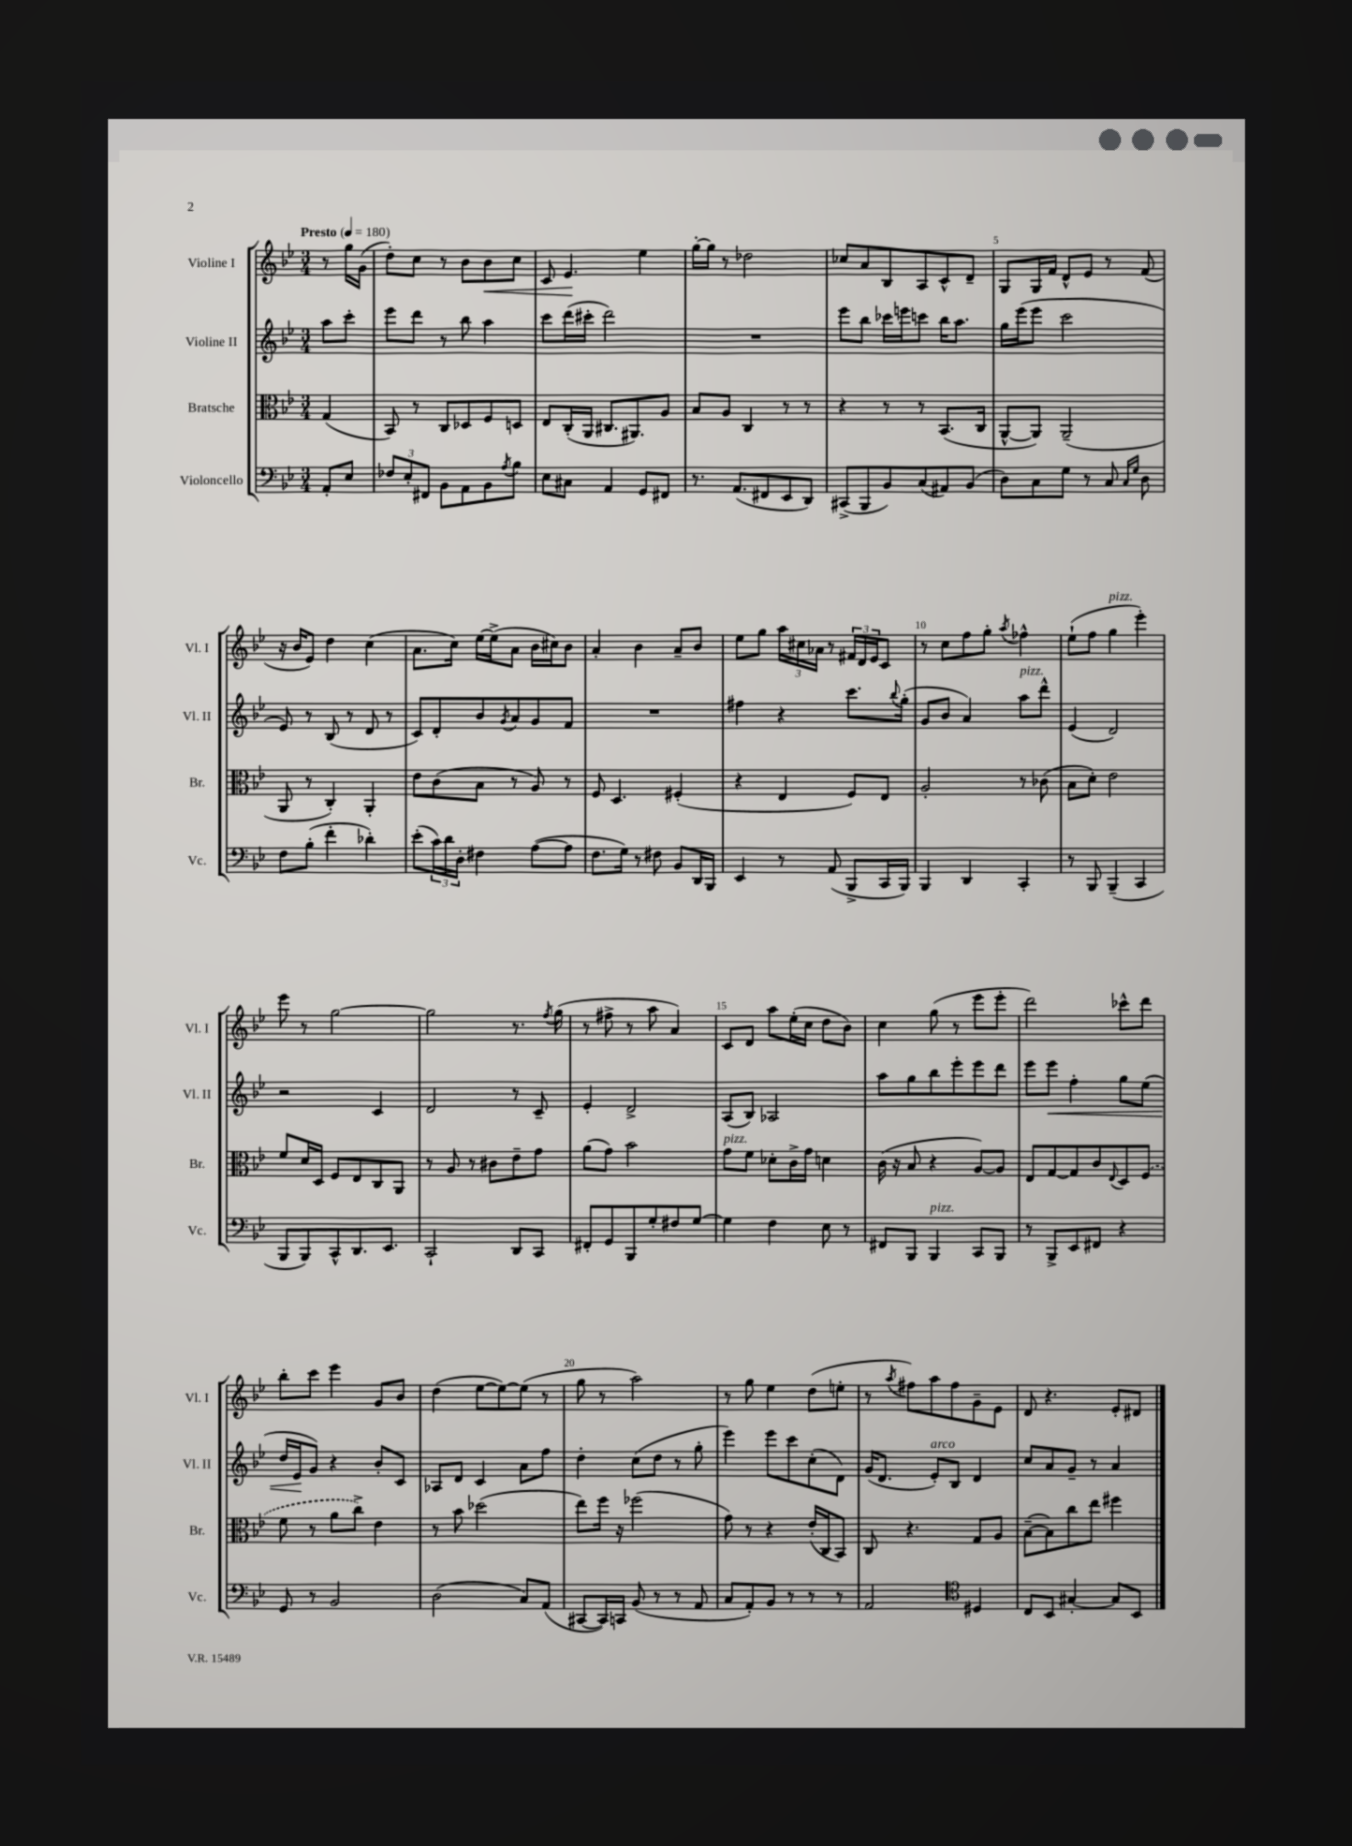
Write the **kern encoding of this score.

**kern	**kern	**kern	**kern
*staff4	*staff3	*staff2	*staff1
*clefF4	*clefC3	*clefG2	*clefG2
*k[b-e-]	*k[b-e-]	*k[b-e-]	*k[b-e-]
*M3/4	*M3/4	*M3/4	*M3/4
*MM180	*MM180	*MM180	*MM180
8AA'	(4G	8aa	8r
8E-	.	8ccc'	16gg
.	.	.	(16g
=	=	=	=
12F-	8BB-)	8eee-	8dd')
12E-'	.	.	.
.	8r	8ddd	8cc
12FF#	.	.	.
8BB-	8C	8r	8r
8AA	8D-	8bb-	8b-
8BB-	8F	4aa	8b-
8qA	.	.	.
8B-	8D	.	8cc
=	=	=	=
8E-	8E-	8ccc	8c
8C#	(16C'	(16ddd	4.e-
.	16AA	16ccc#'	.
4AA	8.C#	2ddd)	.
.	8.AA#)	.	.
8GG	.	.	4ee-
8FF#	8A	.	.
=	=	=	=
8.r	8B-	2.r	[16gg'
.	.	.	16gg]
.	8A	.	8r
(8.AA	.	.	.
.	4C	.	2dd-
8FF#	.	.	.
8EE-	8r	.	.
8DD)	8r	.	.
=	=	=	=
(8CC#^	4r	8eee-	8cc-
8BBB-	.	8bb-	8a
8BB-)	8r	16ccc-	8B-
.	.	16eee	.
(8C	8r	8ccc	8A
8AA#)	(8.BB-	16bb-	8c^^
.	.	8.aa	.
(8BB-	.	.	8d~
.	16C	.	.
=	=	=	=
8D)	[8AA^^	16gg	8G
.	.	(16eee-	.
8C	8AA])	8eee-	16G
.	.	.	16f
8G	(2AA~	2ccc	8d^^
8r	.	.	8e-
8C	.	.	8r
16qqC	.	.	.
16qqG	.	.	.
8D	.	.	(8f
=	=	=	=
8F	8AA	8e-)	16r
.	.	.	16b-
(8B-'	8r	8r	8e-)
4f'	4C')	(8B-	4dd
.	.	8r	.
4d-')	4AA'	8d	(4cc
.	.	8r	.
=	=	=	=
(8e-'	8e-	8c)	8.a
24c)	(8c	8d'	.
24d	.	.	.
.	.	.	16cc)
24D'	.	.	.
4F#	8B-	8b-	[16ee-
.	.	.	(16ee-^]
.	.	8qg	.
.	8r	8a	8a
([8A	8A)	8g	16b-
.	.	.	16cc#)
8A]	8r	8f	8b-
=	=	=	=
8.F	8F	2.r	4a'
.	4.D	.	.
16G)	.	.	.
8r	.	.	4b-
8F#	.	.	.
8BB-	(4F#'	.	8a~
16DD	.	.	8b-
16BBB-	.	.	.
=	=	=	=
4EE-	4r	4ff#	8ee-
.	.	.	8gg
8r	4E-	4r	24aa
.	.	.	24cc#
.	.	.	24a-
(8AA	.	.	8r
8BBB-^	8F)	8.ccc	24f#
.	.	.	24d
.	.	.	24e-
16CC	8E-	.	8c
.	.	8qqbb-	.
16BBB-)	.	(16gg'	.
=	=	=	=
4BBB-	2A'	8g	8r
.	.	8b-	8cc
4DD	.	4a)	8ff
.	.	.	8gg'
.	.	.	8qaa
4CC'	8r	8aa	4ff-^^
.	(8c-	8ddd^^	.
=	=	=	=
8r	8B-	(4e-	(8ee-`
8BBB-	8d')	.	8ff
(4BBB-~	2e-	2d)	4gg
4CC	.	.	4eee-')
=	=	=	=
8BBB-	8f	2r	8eee-
8BBB-)	16d	.	8r
.	16D	.	.
8CC^^	8F	.	[2gg
8.DD	8E-	.	.
.	8C	4c	.
8.EE-	.	.	.
.	8AA	.	.
=	=	=	=
2CC`	8r	2d	2gg]
.	8A	.	.
.	8r	.	.
.	8c#	.	.
8DD	8e-~	8r	8.r
8CC	8g	8c~	.
.	.	.	8qff
.	.	.	(16gg
=	=	=	=
8FF#'	(8a	4e-'	8r
8GG	8g)	.	8ff#^
8BBB-	2b-	2d^	8r
8G'	.	.	8aa
8F#	.	.	4a)
[8G	.	.	.
=	=	=	=
4G]	8g	(8A	8c
.	8f	8B-)	8d
4F	8d-'	2A-	8aa
.	16c^	.	(16ee-'
.	16g	.	16cc
8E-	4d	.	8dd
8r	.	.	8b-)
=	=	=	=
8FF#	(16c	8aa	4cc
.	16r	.	.
8BBB-	8B-	8gg	.
4BBB-	4r	8bb-	(8gg
.	.	8eee-'	8r
8CC	[8A)	8eee-	8eee-
8BBB-	8A]	8ddd	8eee-'
=	=	=	=
8r	8E-	8eee-	2ddd)
8BBB-^	[8G	8eee-	.
8EE-	8G]	4ff'	.
8FF#	8c	.	.
.	8qqE-	.	.
4r	8D	8gg	8ccc-^^
.	(8F	(8ee-	8ddd
=	=	=	=
8GG	8f	16dd	8bb-'
.	.	16e-	.
8r	8r	8g)	8ccc
2BB-	8a	4r	4eee-
.	8cc^)	.	.
.	4e-	8b-'	8g
.	.	8c	8b-
=	=	=	=
(2D	8r	8A-	(4dd
.	8b-	8d	.
.	(2dd-	4c	[8ee-
.	.	.	8ee-_)
8C)	.	8a	(8ee-]
(8AA	.	8ff	8r
=	=	=	=
[8CC#	8ee-)	4dd'	8gg
16CC#])	16ff	.	8r
16CC	16r	.	.
(8BB-	(2ff-	(8cc	2aa)
8r	.	8dd	.
8r	.	8r	.
8AA	.	8gg'	.
=	=	=	=
8C	8g)	4eee-)	8r
8AA')	8r	.	8gg
8BB-	4r	8eee-	4ee-
8r	.	8ccc	.
8r	(16e-'	(8cc'	(8dd
.	16C	.	.
8r	8BB-)	8d)	8ee'
=	=	=	=
2AA	8C	(16g	8r
.	.	8.d	.
.	.	.	8qaa
.	4.r	.	8ff#)
.	.	8e-')	8aa
.	.	8B-	8ff#
*clefC4	*	*	*
4D#	8G	4d	8g~
.	8A	.	8e-
=	=	=	=
8C	([8B-~	8cc	8d
8BB-	8B-])	8a	4.r
[4G#'	8cc	8g~	.
.	8ee-	8r	.
8G#]	4ff#	4a	8e-'
8BB-	.	.	8d#
==	==	==	==
*-	*-	*-	*-
